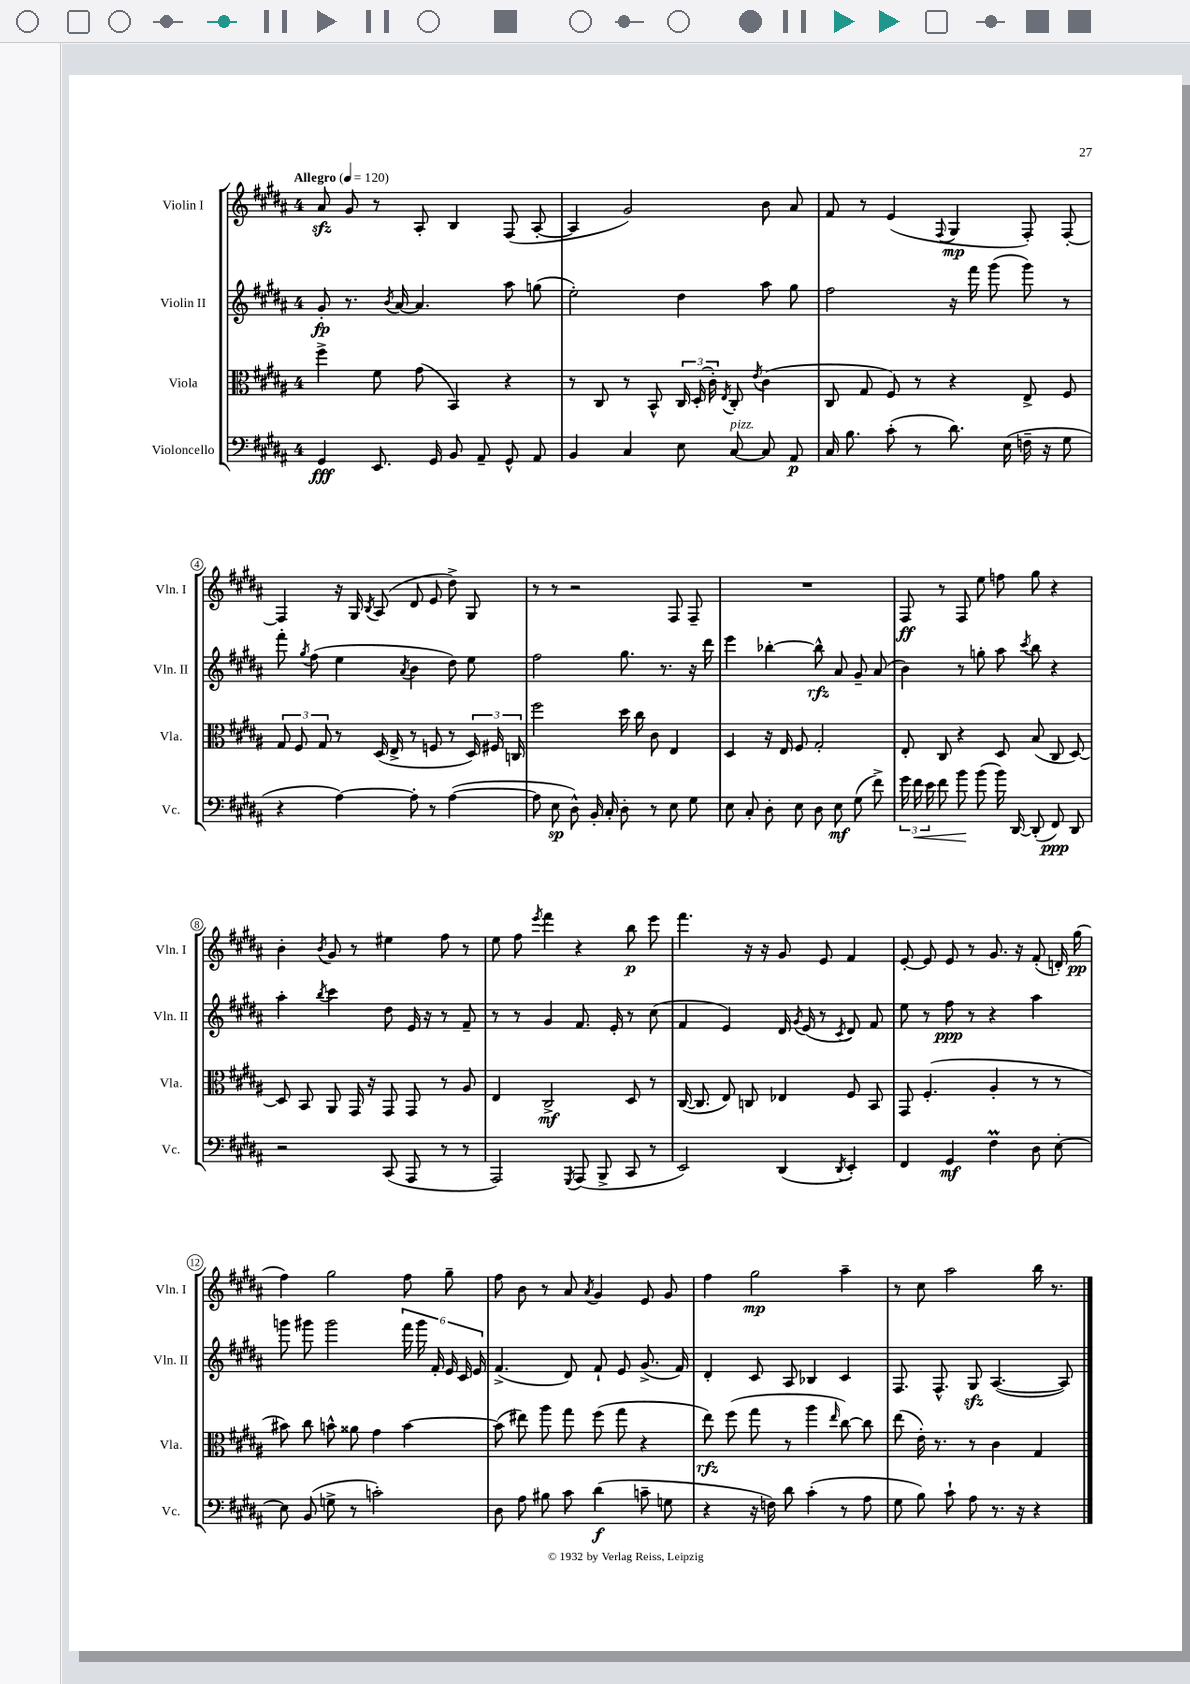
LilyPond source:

<<
\new StaffGroup <<
\new Staff = "s0" \with { instrumentName = "Violin I" shortInstrumentName = "Vln. I" } {
    \clef treble \key b \major \once \override Staff.TimeSignature.style = #'single-digit \time 4/4 \tempo "Allegro" 4 = 120
    \autoBeamOff ais'8\sfz gis'8 r8 ais8-. b4 fis8( ais8~-. |
    ais4 gis'2) b'8 ais'8 |
    fis'8 r8 e'4( \appoggiatura { fis8 } gis4\mp fis8-.) fis8~-. |
    fis4 r16 gis16 \acciaccatura { b8 } ais8( dis'8 e'8 dis''8->) gis8 |
    r8 r8 r2 fis8 fis8-- |
    R1 |
    fis8\ff r8 fis8 e''8 f''8 gis''8 r4 |
    b'4-. \acciaccatura { b'8 } gis'8 r8 eis''4 fis''8 r8 |
    e''8 fis''8 \acciaccatura { e'''8 } fis'''4 r4 b''8\p e'''8 |
    fis'''4. r16 r16 gis'8 e'8 fis'4 |
    e'8~-. e'8 e'8 r8 gis'8. r16 fis'8-.( d'16-.) gis''16\pp( |
    fis''4) gis''2 fis''8 gis''8-- |
    fis''8 b'8 r8 ais'8 \acciaccatura { ais'8 } gis'4 e'8 gis'8 |
    fis''4 gis''2\mp ais''4-- |
    r8 cis''8 ais''2 b''16 r8. \bar "|." |
}
\new Staff = "s1" \with { instrumentName = "Violin II" shortInstrumentName = "Vln. II" } {
    \clef treble \key b \major \once \override Staff.TimeSignature.style = #'single-digit \time 4/4
    \autoBeamOff gis'8-.\fp r8. \acciaccatura { b'8 } ais'16~ ais'4. ais''8 g''8( |
    e''2-.) dis''4 ais''8 gis''8 |
    fis''2 r16 fis'''16 gis'''8( gis'''8) r8 |
    fis'''8-. \acciaccatura { gis''8 } fis''8( e''4 \acciaccatura { ais'8 } b'4 dis''8) e''8 |
    fis''2 gis''8. r8. r16 dis'''16 |
    e'''4 bes''4~-. bes''8-^\rfz ais'8 gis'8-- ais'8( |
    b'4) r8 g''8-. ais''8 \acciaccatura { cis'''8 } b''8 r4 |
    ais''4-. \acciaccatura { b''8 } cis'''4 dis''8 e'16 r16 r8 fis'8-- |
    r8 r8 gis'4 fis'8. e'16-. r8 cis''8( |
    fis'4 e'4) dis'16 \acciaccatura { gis'8 } e'16( r8 \acciaccatura { cis'8 } dis'8) fis'8 |
    e''8 r8 fis''8\ppp r8 r4 ais''4 |
    g'''8 gis'''8 gis'''2 \tuplet 6/4 { fis'''16 gis'''16 fis'16-. e'16 cis'16 e'16 } |
    fis'4.->( dis'8) fis'8-! e'8 gis'8.->( fis'16) |
    dis'4-. cis'8 ais8 bes4 cis'4 |
    fis8. fis8.-^ gis8\sfz ais4.~( ais8) \bar "|." |
}
\new Staff = "s2" \with { instrumentName = "Viola" shortInstrumentName = "Vla." } {
    \clef alto \key b \major \once \override Staff.TimeSignature.style = #'single-digit \time 4/4
    \autoBeamOff fis''4-> fis'8 gis'8( b,4) r4 |
    r8 cis8 r8 b,8-^ \tuplet 3/2 { cis16 dis16-.( cis'16-.) } \acciaccatura { e8 } cis8-. \acciaccatura { e'8 } cis'4( |
    cis8 gis8 fis8) r8 r4 e8-> fis8 |
    \tuplet 3/2 { gis8 fis8 gis8 } r8 dis16( e16-> r8 f8 r8 \tuplet 3/2 { dis16) fis16 c16 } |
    fis''2 dis''16 cis''16 cis'8 e4 |
    dis4 r16 e16 fis8 gis2-. |
    e8-. cis8 r4 dis8 b8( cis8 dis8~) |
    dis8 b,8 ais,8 gis,16 r16 gis,8 gis,8 r8 ais8 |
    e4 cis2->\mf dis8 r8 |
    cis16~( cis8. e8) c8 ees4 fis8 b,8 |
    gis,8 fis4.-.( ais4-. r8 r8 |
    bis'8) cis''8 b'8-^ aisis'8 gis'4 b'4~ |
    b'8( eis''8) ais''8 gis''8 fis''8( gis''8 r4 |
    e''8\rfz) fis''8( gis''8 r8 ais''4 \grace { e''16 } cis''8~) cis''8 |
    e''8( e'16-.) r8. r8 cis'4 gis4 \bar "|." |
}
\new Staff = "s3" \with { instrumentName = "Violoncello" shortInstrumentName = "Vc." } {
    \clef bass \key b \major \once \override Staff.TimeSignature.style = #'single-digit \time 4/4
    \autoBeamOff gis,4\fff e,8. gis,16 b,8 ais,8-- gis,8-^ ais,8 |
    b,4 cis4 e8 cis8~^\markup { \italic "pizz." } cis8 ais,8\p |
    cis16 b8. cis'8-.( r8 dis'8.) e16( f16-- r16 gis8 |
    r4 ais4~) ais8-. r8 ais4~( |
    ais8 e8\sp dis8-^) b,16-. cis16-. dis8-. r8 e8 gis8 |
    e8 cis8-. dis8-. e8 dis8 e8\mf gis8( fis'8->) |
    \tuplet 3/2 { gis'16 fis'16\< e'16 } fis'8 b'8\! b'8( b'16) dis,16~ dis,8-.( fis,8\ppp) dis,8 |
    r2 cis,8( ais,,8 r8 r8 |
    ais,,2) \acciaccatura { gis,,8 } ais,,8( b,,8-> cis,8 r8 |
    e,2) dis,4( \acciaccatura { dis,8 } e,4-.) |
    fis,4 gis,4\mf fis4\prall dis8 e8~-. |
    e8 b,8( g8-> r8 c'2-.) |
    dis8 ais8 bis8 cis'8 dis'4\f( c'8-- g8 |
    r4 r16 f16) dis'8 cis'4-.( r8 ais8 |
    gis8 b8) cis'8-! ais8 r8. r16 r4 \bar "|." |
}
>>
>>
\layout { \context { \Score \override BarNumber.stencil = #(make-stencil-circler 0.1 0.3 ly:text-interface::print) } }
